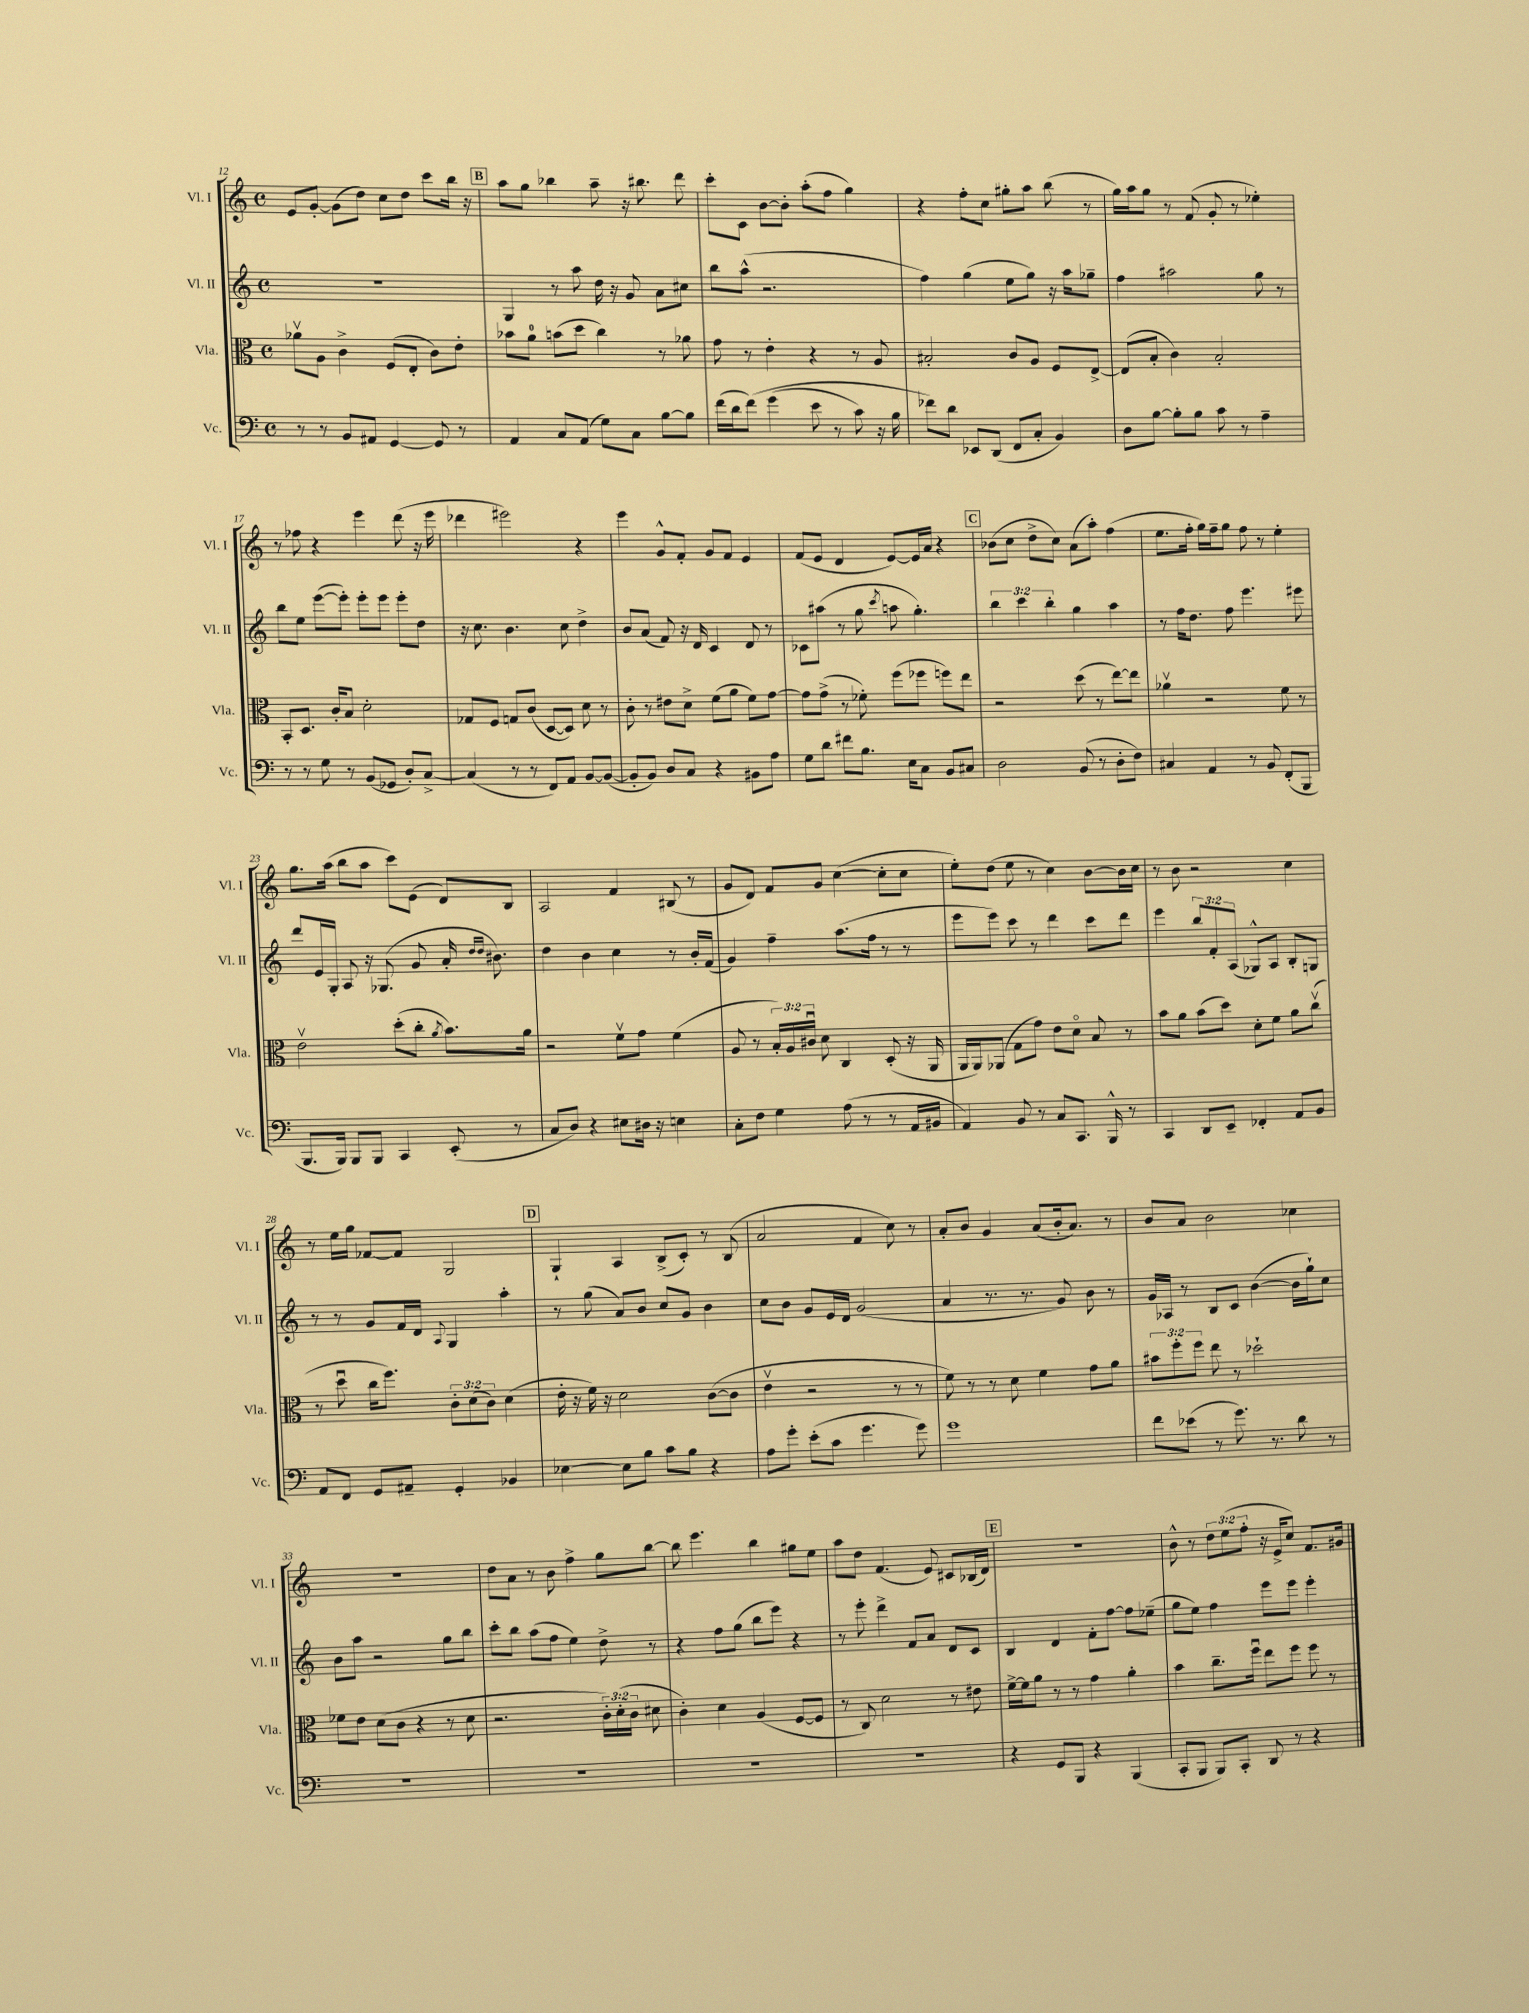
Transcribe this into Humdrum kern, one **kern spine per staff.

**kern	**kern	**kern	**kern
*staff4	*staff3	*staff2	*staff1
*clefF4	*clefC3	*clefG2	*clefG2
*k[]	*k[]	*k[]	*k[]
*M4/4	*M4/4	*M4/4	*M4/4
*met(c)	*met(c)	*met(c)	*met(c)
8r	8a-v	1r	8e
8r	8A	.	[8g'
8BB	4c^	.	(8g]
8AA#	.	.	8dd)
[4GG	(8F	.	8cc
.	8E'	.	8dd
8GG]	8c)	.	8ccc
8r	8e'	.	16bb
.	.	.	16r
=	=	=	=
4AA	8b-	4G	8aa
.	8a	.	8gg
8C	(8b	8r	4bb-
(8AA	8dd	8aa	.
8G)	4cc)	16dd	8aa~
.	.	16r	.
8C	.	8g	16r
.	.	.	8.bb#
[8B	8r	8a	.
8B]	8a-	8cc#	8ddd
=	=	=	=
(16f	8g	8bb	8ccc'
16d	.	.	.
&(8f)	8r	(8aa^^	8c
(4g	4e'	2.r	[8b
.	.	.	8b']
8e	4r	.	(8aa'
8r	.	.	8ff
8c)	8r	.	4gg)
16r	8A	.	.
16B	.	.	.
=	=	=	=
8f-&)	2B#'	4ff)	4r
8d	.	.	.
8EE-	.	(4gg	8ff'
(8DD	.	.	8cc
8FF	8c	8ee	8gg#'
8C'	8A	8gg)	8aa
4BB)	8F	16r	(8bb
.	.	16aa	.
.	[8E^	8gg-~	8r
=	=	=	=
8D	(8E]	4ff	16gg)
.	.	.	16aa
[8B	8B'	.	8gg
8B']	4c)	2aa#	8r
8B	.	.	(8f
8c	2B'	.	8g'
8r	.	.	8r
4A~	.	8gg	4ee-')
.	.	8r	.
=	=	=	=
8r	8BB'	8bb	8r
8r	8.D	8ee	8ff-
8G	.	([8eee	4r
.	16c'	.	.
8r	8B	8eee'])	.
(8BB	2d'	8eee'	4eee
8GG-	.	8eee	.
8D')	.	8eee'	(8ddd
[8C^	.	8dd	16r
.	.	.	16eee
=	=	=	=
(4C]	8G-	16r	4ddd-
.	.	8.cc	.
.	8F	.	.
8r	8G	4.b	2eee#)
8r	(8c	.	.
8FF)	[8D	.	.
8AA	8D])	8cc	.
[8BB	8d	4dd^	4r
(8BB_	8r	.	.
=	=	=	=
8BB']	8c'	8b	4eee
8BB)	8r	(8a	.
8D	8e#	8f)	8g^^
8C	8d^	16r	8f'
.	.	16d	.
4r	(8f	4c	8g
.	8a	.	8f
8BB#	8f)	8d	4e
8A	[8g	8r	.
=	=	=	=
8G	8g]	8c-	(8f
8d	(8g^	(8aa#	8e
8f#	8r	8r	4d
8.B	8f-')	8gg	.
.	.	8qccc	.
.	(8ff	8aa	[8e)
16E	.	.	.
8C	8ff-	4.gg')	16e]
.	.	.	16a
8BB	8ff)	.	4r
8C#	8ee	.	.
=	=	=	=
2D	2r	6bb	(8b-
.	.	.	8cc
.	.	6ccc	.
.	.	.	8dd^
.	.	6bb'	.
.	.	.	8cc)
(8BB	(8dd	4gg	(8a
8r	8r	.	8aa')
8D'	[8ee)	4aa	(4ff
8F)	8ee]	.	.
=	=	=	=
4C#	4a-v	8r	8.ee
.	.	16ff	.
.	.	8.dd	16ff'
4AA	2r	.	16gg)
.	.	.	16ff~
.	.	8ff	8gg
8r	.	4.eee	8ff
8BB	.	.	8r
(8FF'	8f	.	4ee'
8BBB	8r	8eee#	.
=	=	=	=
8.BBB	2ev	8ddd	8.gg
.	.	16e	.
16BBB)	.	16G'	(16aa
8BBB	.	8A	8bb
8BBB	.	16r	8aa
.	.	(8.G-	.
4CC	(8dd'	.	8ccc)
.	8cc'	8g	(8e
.	8qa	.	.
(8EE'	8.b)	16a'	8d)
.	.	16qqdd	.
.	.	16qqdd	.
.	.	8.b#)	.
8r	.	.	8B
.	16a	.	.
=	=	=	=
8C	2r	4dd	2A
8D)	.	.	.
4r	.	4b	.
8E#	8fv	4cc	4f
16D#	8g	.	.
16r	.	.	.
4E	(4f	8r	(8B#
.	.	16b'	8r
.	.	(16f	.
=	=	=	=
8C'	8A	4g)	8g
8F	8r	.	8d)
4G	24B')	4ff~	8f
.	24A	.	.
.	24c#u	.	.
.	8d	.	8g
(8A	4C	(8.aa	([4cc
8r	.	.	.
.	.	16ff	.
8r	(8D'	8r	8cc']
16AA	16r	8r	8cc
16BB#	16AA	.	.
=	=	=	=
4AA)	16AA	8eee	8ee')
.	16AA)	.	.
.	(8AA-	8eee)	(8dd
8BB	8G	8ccc	8ee
8r	8g)	8r	8r
8C	8e	4ddd	4cc)
8.CC	8do	.	.
.	8B	8ccc	[8b
16BBB^^	.	.	.
8r	8r	8ddd	16b]
.	.	.	16cc
=	=	=	=
4CC	8b	4eee	8r
.	8a	.	8b
8DD	(8b	12bb	2r
.	.	12f'	.
8EE~	8dd)	.	.
.	.	(12A	.
4FF-'	8d'	8G-^^)	.
.	8f	8A	.
8AA	8a	8B'	4cc
8BB	(8ccv	8G	.
=	=	=	=
8AA	8r	8r	8r
8FF	8ddu	8r	16ee
.	.	.	16gg
8GG	16cc	8g	[8f-
.	8.ff)	.	.
8AA#~	.	16f	8f-]
.	.	16d	.
.	.	8qqA	.
4GG'	12c'	4G	2G
.	(12d	.	.
.	12c)	.	.
4BB-	(4d	4aa'	.
=	=	=	=
[4E-	16e'	8r	4G`
.	16r	.	.
.	16f)	(8gg	.
.	16r	.	.
8E-]	2d	8a)	4A
8B	.	8b	.
8c	.	8cc	(8B^
8B	.	8g	8c')
4r	([8c	4b	8r
.	8c]	.	(8B
=	=	=	=
8A	4ev	8cc	2a
8g'	.	8b	.
(8e'	2r	8g	.
8c	.	16e	.
.	.	16d	.
4.g	.	(2g	4f
.	8r	.	8cc)
8g)	8r	.	8r
=	=	=	=
1g	8f)	4a	8a'
.	8r	.	8b
.	8r	8.r	4g
.	8d	.	.
.	.	8.r	.
.	4f	.	(8a
.	.	8g)	16b'
.	.	.	8.a)
.	8g	8b	.
.	8a	8r	8r
=	=	=	=
8f	12b#	16g	8b
.	.	16A-	.
.	12ff'	.	.
(8e-	.	8r	8a
.	12ff	.	.
8r	8ee	8B	2b
8.g)	8r	8c	.
.	2dd-`	([4b	.
8.r	.	.	.
8d	.	16b]	4cc-
.	.	16gg`)	.
8r	.	8cc	.
=	=	=	=
1r	8f-	8b	1r
.	8e	8aa	.
.	(8d	2r	.
.	8c	.	.
.	4r	.	.
.	8r	8gg	.
.	8d	8bb	.
=	=	=	=
1r	2.r	8ccc'	8dd
.	.	8bb	8a
.	.	(8aa	8r
.	.	8ff	8b
.	.	4ee)	4ff^
.	24c')	8dd^	8gg
.	(24d'	.	.
.	24c	.	.
.	8d#	8r	[8bb
=	=	=	=
1r	4c')	4r	8bb]
.	.	.	4.eee
.	4d	8ff	.
.	.	(8gg	.
.	(4A	8bb	4bb
.	.	8eee)	.
.	[8F	4r	8gg#
.	8F]	.	8ee
=	=	=	=
1r	8r	8r	8aa
.	8C)	8eee'	8dd
.	2d	4ddd^	(4.f
.	.	8f	.
.	.	8a	8e)
.	8r	8d	8c#
.	8e#	8c	(16B-
.	.	.	16d)
=	=	=	=
4r	[16f^	4B	1r
.	16f]	.	.
.	8a	.	.
8GG	8r	4d	.
8BBB	8r	.	.
4r	4g	8f'	.
.	.	[8ff	.
(4BBB	4a'	8ff]	.
.	.	(8ee-~	.
=	=	=	=
8CC'	4b	8gg	8b^^
8BBB	.	8ee)	8r
8BBB)	8.cc~	4ff	12dd
.	.	.	(12ee
8CC'	.	.	.
.	.	.	12ff'
.	16ffu	.	.
8DD	8ee	8eee	16r
.	.	.	16e^
8r	8ff	8eee	8cc)
4r	8ff	4eee'	8.f
.	8r	.	.
.	.	.	16g#
==	==	==	==
*-	*-	*-	*-
